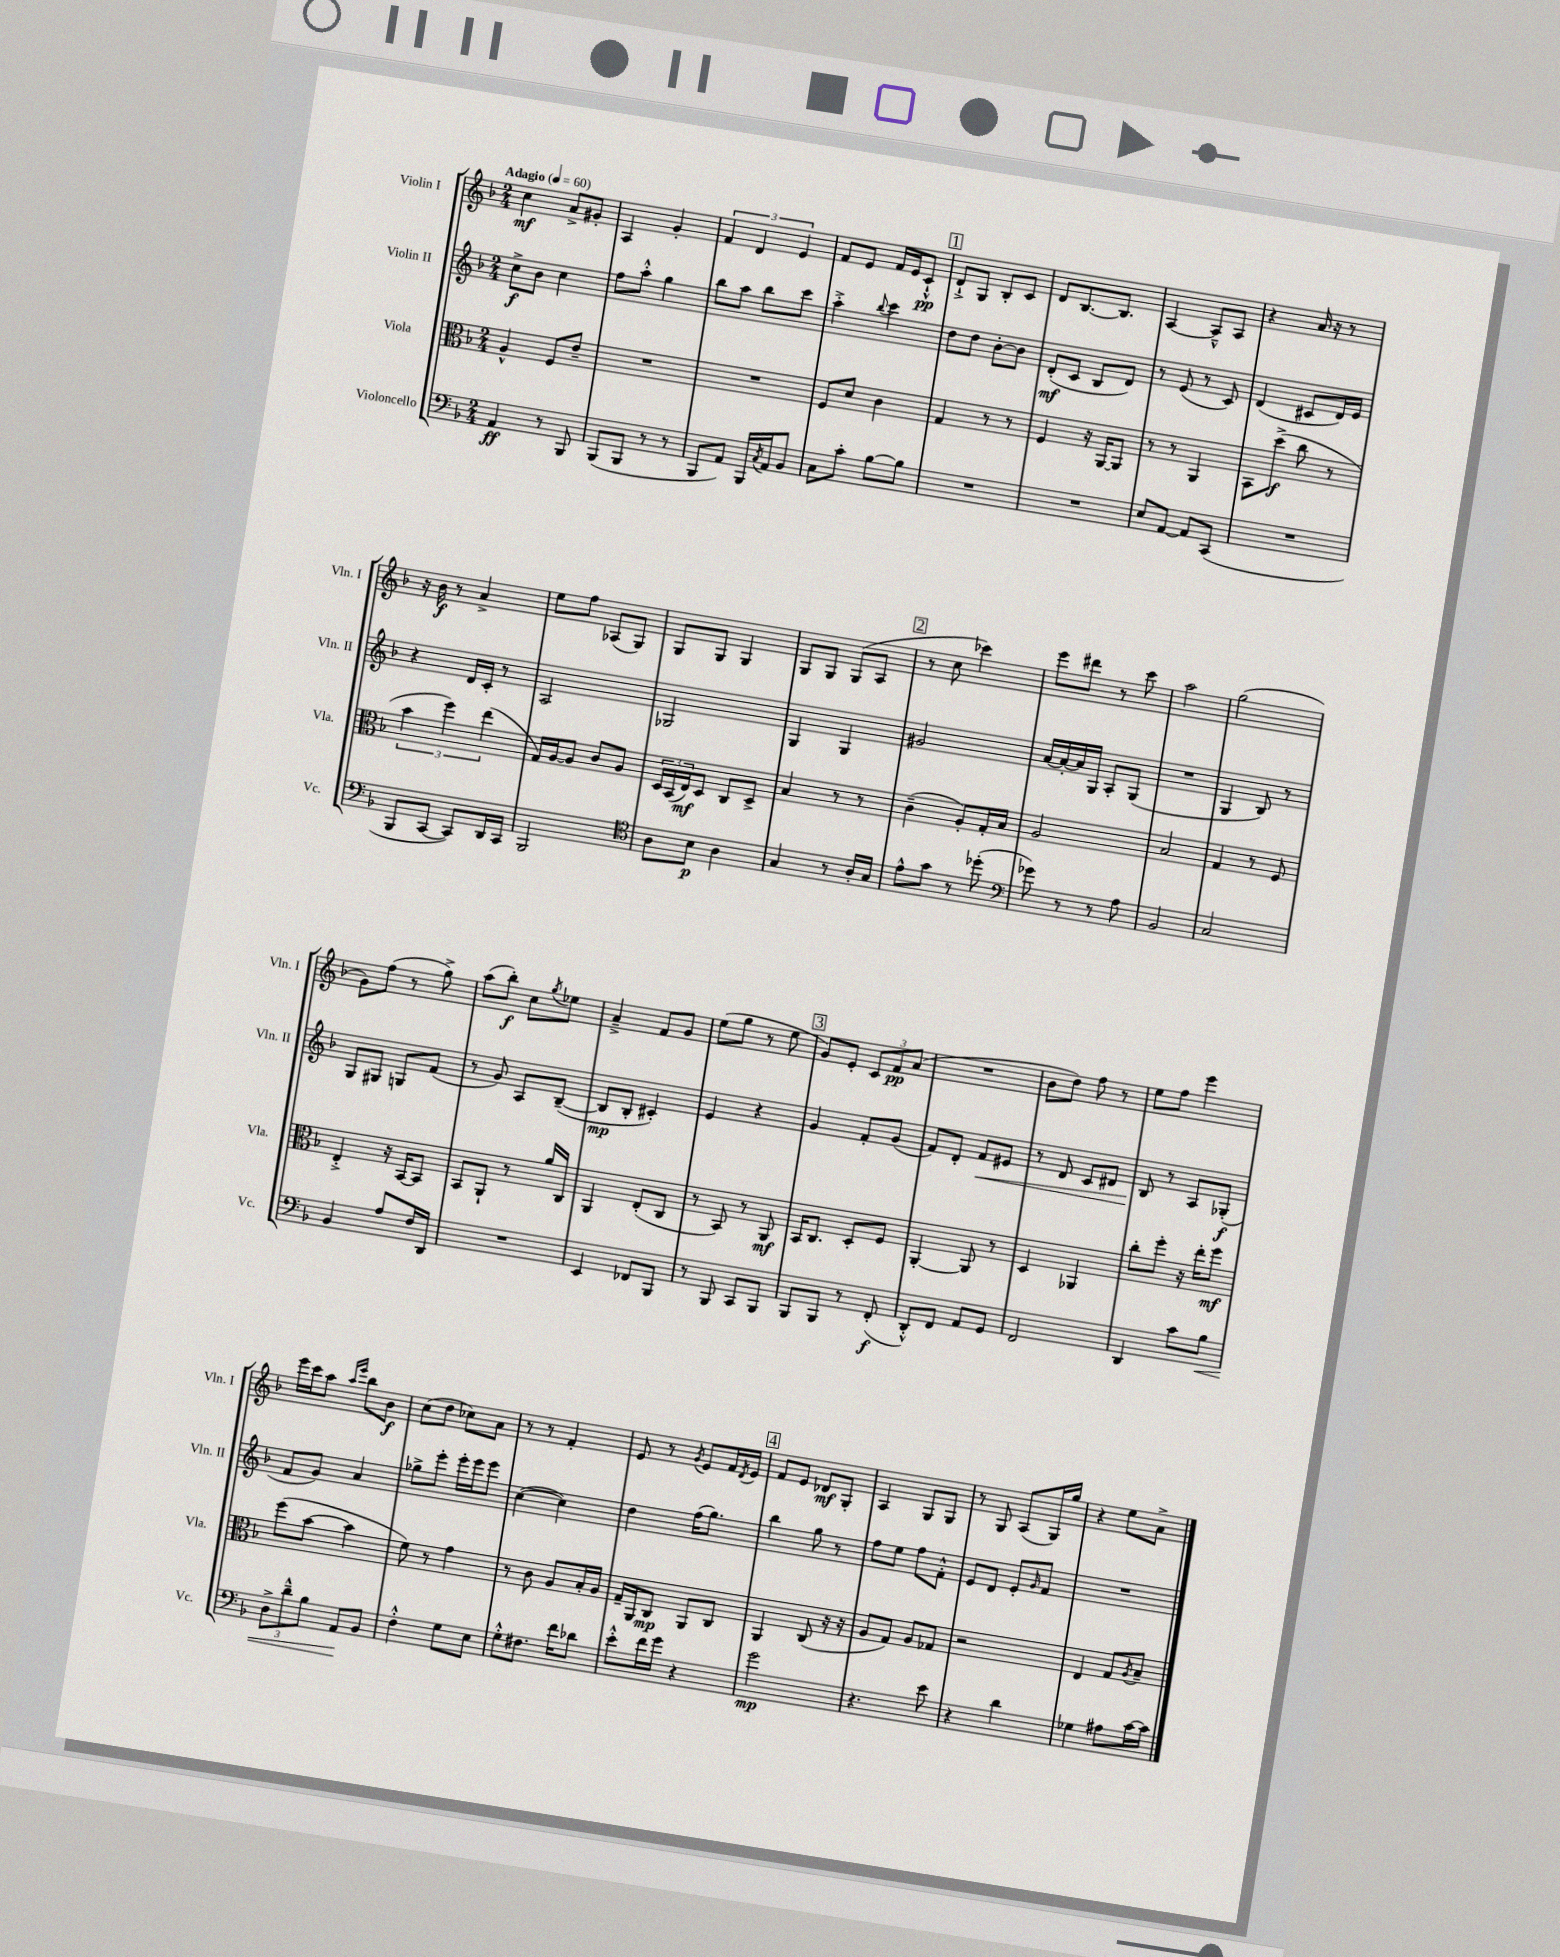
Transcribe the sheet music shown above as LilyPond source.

<<
\new StaffGroup <<
\new Staff = "s0" \with { instrumentName = "Violin I" shortInstrumentName = "Vln. I" } {
    \clef treble \key f \major \numericTimeSignature \time 2/4 \tempo "Adagio" 4 = 60
    c''4\mf a'8-> gis'8-. |
    a4 g'4-. |
    \tuplet 3/2 { f'4 d'4 e'4 } |
    f'8 e'8 f'16 e'16 c'8-!-^\pp |
    \mark \markup { \box "1" } d'8-!-> g8 bes8-. c'8 |
    d'8 bes8.~ bes8. |
    a4~ a8---^ a8 |
    r4 a'16 r16 r8 |
    r16 bes'16\f r8 a'4-> |
    e''8 f''8 aes8( g8) |
    g8 g8 g4 |
    g8 g8 g8( a8 |
    \mark \markup { \box "2" } r8 c''8 ces'''4) |
    e'''8 dis'''8 r8 c'''8 |
    a''2 |
    g''2( |
    g'8) f''8( r8 g''8->) |
    a''8( bes''8-.\f) c''8 \acciaccatura { g''8 } ees''8 |
    a'4---> f'8 g'8 |
    e''8( g''8 r8 e''8 |
    \mark \markup { \box "3" } g'8) e'8-. \tuplet 3/2 { c'8 f'8\pp a'8( } |
    R2 |
    bes'8 d''8) f''8 r8 |
    e''8 f''8 e'''4 |
    e'''16 c'''16 a''8 \grace { a''16 e'''16 } bes''8 bes'8\f |
    c''8( d''8 ces''8) a'8 |
    r8 r8 f'4-. |
    e'8 r8 \acciaccatura { g'8 } e'8 f'16 \acciaccatura { d'8 } e'16 |
    \mark \markup { \box "4" } f'8 e'8 des'8\mf g8-. |
    a4 g8 g8 |
    r8 g8 a8( g16) g''16 |
    r4 e''8 a'8-> \bar "|." |
}
\new Staff = "s1" \with { instrumentName = "Violin II" shortInstrumentName = "Vln. II" } {
    \clef treble \key f \major \numericTimeSignature \time 2/4
    c''8->\f bes'8 c''4 |
    f''8 a''8-.-^ g''4 |
    bes''8 a''8 bes''8 c'''8 |
    a''4-.-> \appoggiatura { bes''8 } c'''4 |
    \mark \markup { \box "1" } d''8 d''8 bes'8~-. bes'8 |
    d'8-.\mf( c'8 bes8 d'8) |
    r8 e'8( r8 c'8) |
    d'4( cis'8 d'16) e'16 |
    r4 d'16 c'16-. r8 |
    a2 |
    ges2 |
    g4 g4 |
    \mark \markup { \box "2" } gis'2 |
    a'16~ a'16~-. a'16 g16 a8-. g8( |
    R2 |
    g4 bes8) r8 |
    g8 gis8 g8 f'8( |
    r8 g'8) a8 bes8~--( |
    bes8\mp bes8-. cis'4-.) |
    e'4 r4 |
    \mark \markup { \box "3" } g'4 f'8-. g'8( |
    f'8) d'8-. f'8\< eis'8 |
    r8 d'8 c'8 dis'8 |
    bes8\! r8 a8 ges8-.\f( |
    f'8 g'8) a'4 |
    ges''8-> e'''8-. e'''16-. e'''16 e'''8 |
    c''4~( c''4) |
    d''4 f''16( g''8.) |
    \mark \markup { \box "4" } bes''4 g''8 r8 |
    f''8 e''8 f''8 f'8-.-^ |
    e'8 d'8 e'8-. \grace { g'16 } f'8 |
    R2 \bar "|." |
}
\new Staff = "s2" \with { instrumentName = "Viola" shortInstrumentName = "Vla." } {
    \clef alto \key f \major \numericTimeSignature \time 2/4
    a4-^ f8 e'8-- |
    R2 |
    R2 |
    f8 d'8 c'4 |
    \mark \markup { \box "1" } g4 r8 r8 |
    f4 r16 a,16~ a,8 |
    r8 r8 a,4 |
    bes,8 d''8->\f( c''8 r8 |
    \tuplet 3/2 { bes'4 f''4) e''4( } |
    g16) a16~ a8 c'8 a8 |
    \tuplet 3/2 { d16 bes,16( e16\mf) } d8 c8 d8-> |
    bes4 r8 r8 |
    \mark \markup { \box "2" } c'4--( a8-.) g16-. bes16 |
    a2 |
    bes2 |
    g4 r8 f8 |
    e4-.-> r16 bes,16~ bes,8 |
    bes,8 a,8-! r8 a'16 c16 |
    a,4 e8-.( c8 |
    r8 bes,8) r8 a,8\mf |
    \mark \markup { \box "3" } bes,16 c8. d8-. f8 |
    a,4~-. a,8 r8 |
    d4 aes,4 |
    c''8-. f''8-. r16 e''16-. f''8\mf |
    f''8( bes'8~ bes'4 |
    f'8) r8 g'4 |
    r8 c'8 a8 bes16-. a16 |
    g16-- a,16 c8\mp a,8 c8 |
    \mark \markup { \box "4" } a,4 c8( r16 r16 |
    a8 g8) a8 ges8 |
    r2 |
    e4 g8 \acciaccatura { a8 } bes8-- \bar "|." |
}
\new Staff = "s3" \with { instrumentName = "Violoncello" shortInstrumentName = "Vc." } {
    \clef bass \key f \major \numericTimeSignature \time 2/4
    a,4\ff r8 bes,,8 |
    bes,,8( bes,,8 r8 r8 |
    bes,,8 a,8) bes,,16 \acciaccatura { c8 } a,16 bes,8 |
    c8 c'8-. bes8~ bes8 |
    \mark \markup { \box "1" } R2 |
    R2 |
    e8 a,8~ a,8 c,8( |
    R2 |
    bes,,8 c,8~ c,8) d,16 c,16 |
    bes,,2 |
    \clef tenor a8 bes8\p a4 |
    g4 r8 a16-. g16 |
    \mark \markup { \box "2" } e'8-^ g'8 r8 des''8-.( |
    \clef bass ges'8) r8 r8 a8 |
    bes,2 |
    c2 |
    bes,4 a8 f16 d,16 |
    R2 |
    e,4 fes,8 bes,,8 |
    r8 bes,,8 c,8 bes,,8 |
    \mark \markup { \box "3" } bes,,8 bes,,8 r8 f,8-.\f( |
    d,8-.-^) f,8 a,8 g,8 |
    f,2 |
    d,4 c'8 bes8\< |
    \tuplet 3/2 { d8-> d'8---^ bes8 } a,8\! bes,8 |
    f4-.-^ g8 e8 |
    g8-.-^ fis8. f'16 des'8 |
    e'8-.-^ f'16 g'16 r4 |
    \mark \markup { \box "4" } g'2\mp |
    r4. e'8 |
    r4 d'4 |
    ges4 ais8 c'16~ c'16 \bar "|." |
}
>>
>>
